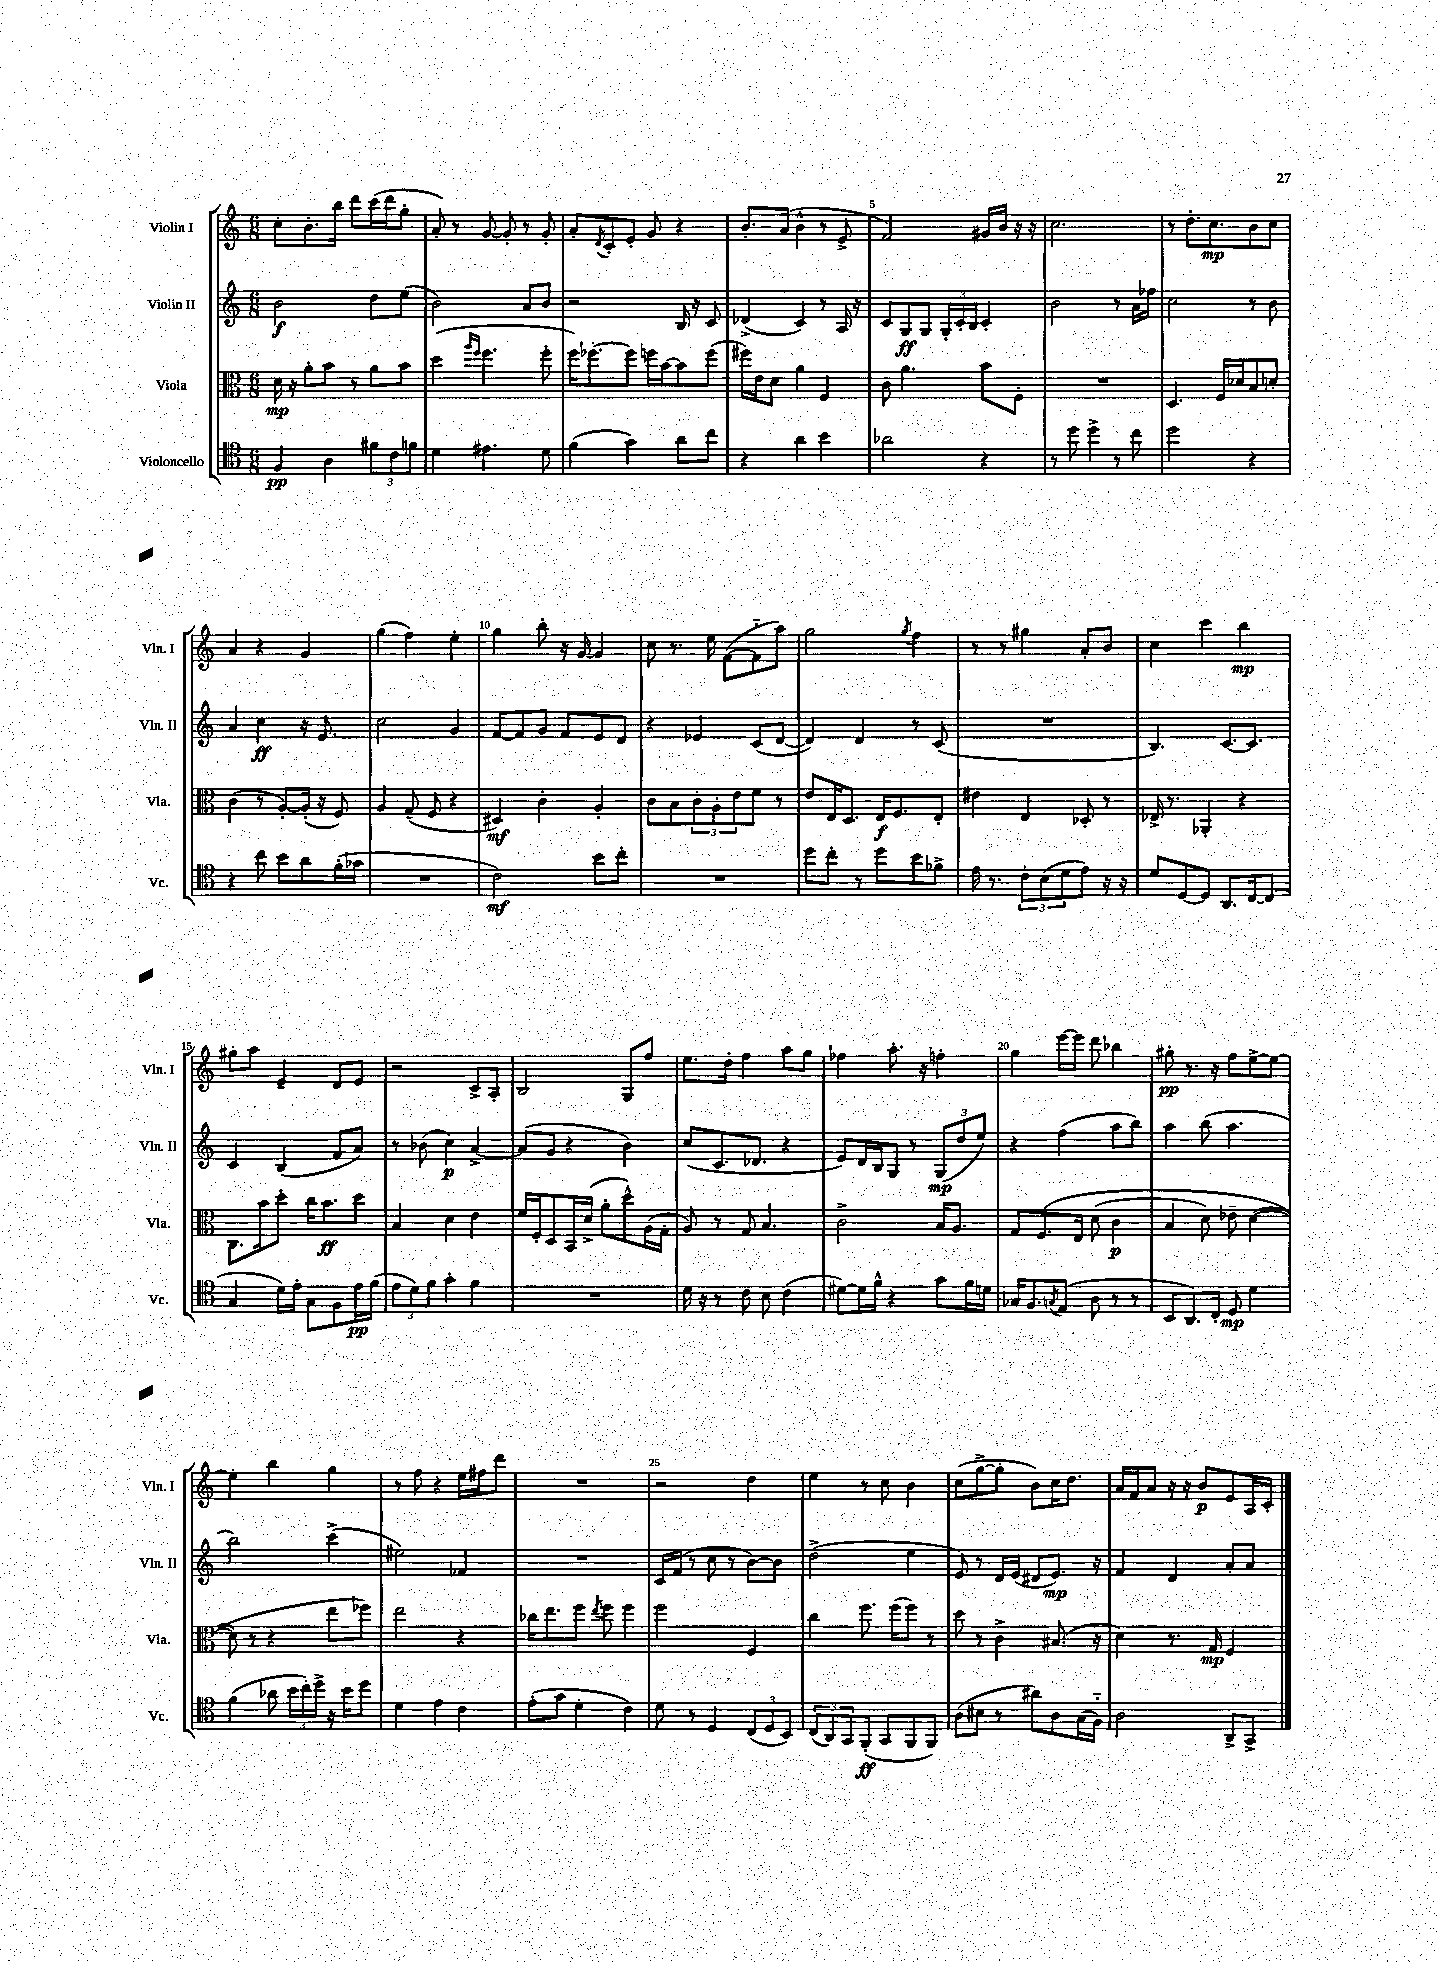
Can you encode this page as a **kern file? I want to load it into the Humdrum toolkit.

**kern	**kern	**kern	**kern
*staff4	*staff3	*staff2	*staff1
*clefC4	*clefC3	*clefG2	*clefG2
*k[]	*k[]	*k[]	*k[]
*M6/8	*M6/8	*M6/8	*M6/8
4F/	16d\	2b\	8cc'\L
.	16r	.	.
.	8a'\L	.	8.b'\
4A\	8b\J	.	.
.	.	.	16bb\Jk
.	8r	.	8ddd\L
12f#\L	8a\L	8dd\L	(16ccc\L
.	.	.	16ddd\J
12c\	.	.	.
.	8b\J	(8ee\J	8gg'\J
12f\J	.	.	.
=	=	=	=
4d\	(4dd\	2b\)	8a'/)
.	.	.	8r
.	16qqaa/LL	.	.
.	16qqff/JJ	.	.
4.e#\	4.ff\	.	[8g/
.	.	.	8g'/]
.	.	8a/L	8r
8d\	8ff'\	8b/J	8g'/
=	=	=	=
(4f\	16ff\LK)	2r	8a'/L
.	[8.ff-'\	.	.
.	.	.	8qd/
.	.	.	8c'/
4g\)	8ff-\]J	.	8e'/J
.	16ff\LL	.	8g/
.	[16b\J	.	.
8a\L	8b\]	16B/	4r
.	.	16r	.
8cc\J	(8ff\J	8c/	.
=	=	=	=
4r	16ff#\LL)	(4d-^/	8.b'/L
.	16e\J	.	.
.	8d\J	.	.
.	.	.	(16a/Jk
4a\	4a\	4c/)	4b^^\
4b\	4F/	8r	8r
.	.	16A/	8e^/
.	.	16r	.
=	=	=	=
2a-\	8c\	8c/L	2f/)
.	4.a\	8G/	.
.	.	8G/J	.
.	.	24G'/LL	.
.	.	24c'/	.
.	.	24B/JJ	.
4r	8b\L	4c'/	16g#/LL
.	.	.	16b/JJ
.	8F'\J	.	16r
.	.	.	16r
=	=	=	=
8r	2.r	2b\	2.cc\
8dd\	.	.	.
4dd^\	.	.	.
8r	.	8r	.
8cc\	.	16a\LL	.
.	.	16ff-\JJ	.
=	=	=	=
2dd\	4.D/	2cc\	8r
.	.	.	8.dd'\L
.	.	.	8.cc\
.	16F/LL	.	.
.	16d-/J	.	.
4r	8B/	8r	8b\
.	8d'/J	8b\	8cc\J
=	=	=	=
4r	(4c\	4a/	4a/
8cc\	8r	4cc\	4r
8b\L	[8A'/L)	.	.
8a\	(16A'/]Jk	16r	4g/
.	16r	8.e/	.
(16f'\L	8F/)	.	.
16g-\JJ	.	.	.
=	=	=	=
2.r	4A/	2cc\	(4gg\
.	(8G~/	.	4ff\)
.	8F/	.	.
.	4r	4g/	4ee'\
=	=	=	=
2c\)	4D#/)	[8f/L	4gg\
.	.	8f/]	.
.	4c'\	8g/J	8bb'\
.	.	8f/L	16r
.	.	.	[16g/
8b\L	4A'/	8e/	4g/]
8cc'\J	.	8d/J	.
=	=	=	=
2.r	8c\L	4r	8cc\
.	8B\	.	8.r
.	12c'\	4e-/	.
.	.	.	16ee\
.	12A'\	.	.
.	.	.	([8f\L
.	12e\	.	.
.	8f\J	(8c/L	8f'~\]
.	8r	[8d/J	8aa\J)
=	=	=	=
8dd\L	8e/L	4d/])	2gg\
8cc'\J	16E/K	.	.
.	8.D/J	.	.
8r	.	4d/	.
8dd\L	16E/LK	.	.
.	8.F/	.	.
.	.	.	8qgg/
8b\	.	8r	4ff\
8f-^\J	8E'/J	(8c/	.
=	=	=	=
16e\	4e#\	2.r	8r
8.r	.	.	.
.	.	.	8r
12c'\L	4E/	.	4gg#\
(12B\	.	.	.
12d\	.	.	.
8e\J)	8D-'/	.	8a'/L
16r	8r	.	8b/J
16r	.	.	.
=	=	=	=
8d/L	16E-^/	4.B/)	4cc\
.	8.r	.	.
[8D/	.	.	.
8D/]J	4AA-'/	.	4ccc\
8.AA/L	.	[8.c/L	.
.	4r	.	4bb\
[16C/k	.	8.c/]J	.
(8C/]J	.	.	.
=	=	=	=
4G/	8.C\L	4c/	8gg#'\L
.	.	.	8aa\J
.	16b\k	.	.
16d\LL)	8dd'\J	(4B/	4e~/
16e'\JJ	.	.	.
8G\L	16cc\LK	.	.
.	8.b\	.	.
8F\	.	8f/L	8d/L
16e\L	8dd\J	8a/J)	8e/J
(16f\JJ	.	.	.
=	=	=	=
12e\L	4B/	8r	2r
12d\)	.	.	.
.	.	(8b-\	.
12f\J	.	.	.
4g'\	4d\	4cc\)	.
4f\	4e\	[4a^/	8c^/L
.	.	.	8A'/J
=	=	=	=
2.r	16f/LL	(8a/]L	2B/
.	16F'/J	.	.
.	8D/	8g/J	.
.	16BB/L	4r	.
.	(16d^/JJ	.	.
.	8a'\L	.	.
.	8dd^^\)	4b\)	8G/L
.	(16A\L	.	8ff/J
.	16G'\JJ	.	.
=	=	=	=
16d\	8A/)	(8cc/L	8.ee\L
16r	.	.	.
8r	8r	8.c/	.
.	.	.	16dd'\Jk
8c\	8G/	.	4ff\
.	.	8.d-/J	.
8B\	4.B/	.	.
(4c\	.	4r	8aa\L
.	.	.	8gg\J
=	=	=	=
[8d#\L)	2c^\	8e/L)	4ff-\
16d#\]L	.	16d/L	.
16f^^\JJ	.	16B/J	.
4r	.	8G/J	8.aa'\
.	.	8r	.
.	.	.	16r
8g\L	16B/LK	(12G/L	4ff'\
.	8.A/J	.	.
.	.	12dd/	.
16f\L	.	.	.
.	.	12ee/J)	.
16d\JJ	.	.	.
=	=	=	=
16G-/LK	8G/L	4r	4gg\
8.F/	.	.	.
.	&(8.F/	.	.
8qG/	.	.	.
(8E/J	.	(4ff\	[16eee\LL
.	16E/Jk	.	16eee\]JJ
8A\	(8d\	.	8ddd\
8r	4c\	8aa\L	4bb-\
8r	.	8bb\J)	.
=	=	=	=
8BB/L	4B/	4aa\	8gg#'\
8.AA/)	.	.	8.r
.	8d\)	(8bb\	.
16C'/Jk	.	.	16r
8D/	8e-~\	4.aa\	8ff\L
4d\	([4d\	.	[8ee^\
.	.	.	8ee\_J
=	=	=	=
(4f\	8d\]&)	2bb\)	4ee'\]
.	8r	.	.
8a-\	4r	.	4bb\
24b\LL	.	.	.
24cc'\)	.	.	.
24dd^\JJ	.	.	.
16r	8ee\L	(4ccc^\	4gg\
16b\LK	.	.	.
8dd\J	8ff-\J)	.	.
=	=	=	=
4d\	2ee\	2ee#\)	8r
.	.	.	8ff\
4e\	.	.	4r
4c\	4r	4f-/	16ee\LL
.	.	.	16ff#\J
.	.	.	8ddd\J
=	=	=	=
(8e'\L	16cc-\LK	2.r	2.r
.	8.ee\	.	.
8g\J	.	.	.
4d'\	8ff\J	.	.
.	8qee/	.	.
.	8ff\	.	.
4c\)	4ff\	.	.
=	=	=	=
8d\	2ff\	16c/LL	2r
.	.	(16f/JJ	.
8r	.	8r	.
4D/	.	8cc\	.
.	.	8r	.
(12C/L	4F/	[8b\L)	4dd\
12D/	.	.	.
.	.	8b\]J	.
12BB/J)	.	.	.
=	=	=	=
(12C/L	4cc\	(2dd^\	4ee\
12AA/)	.	.	.
12GG/	.	.	.
(8FF'/J	8.ff\	.	8r
8GG/L	.	.	8cc\
.	(16ff\LK	.	.
8FF/	8ff\J)	4ee\	4b\
8FF/J)	8r	.	.
=	=	=	=
(8A\L	8dd\	8e/)	(8cc\L
8B#\J	8r	8r	[8gg^\
8r	4c^\	16d/LL	8gg'\]J
.	.	(16e/JJ	.
8a#\L)	.	8d#/L	8b\L)
8A\	(8.B#/	8.e/J)	16cc\K
.	.	.	8.dd\J
(16G\L	.	.	.
16F'~\JJ)	16r	16r	.
=	=	=	=
2A\	4d\)	4f/	16a/LL
.	.	.	16f/J
.	.	.	8a/J
.	8.r	4d/	16r
.	.	.	16r
.	.	.	8b/L
.	16G/	.	.
8AA^/L	4F/	8a'/L	8e/
8GG^/J	.	8a/J	16A/L
.	.	.	16c'/JJ
==	==	==	==
*-	*-	*-	*-
